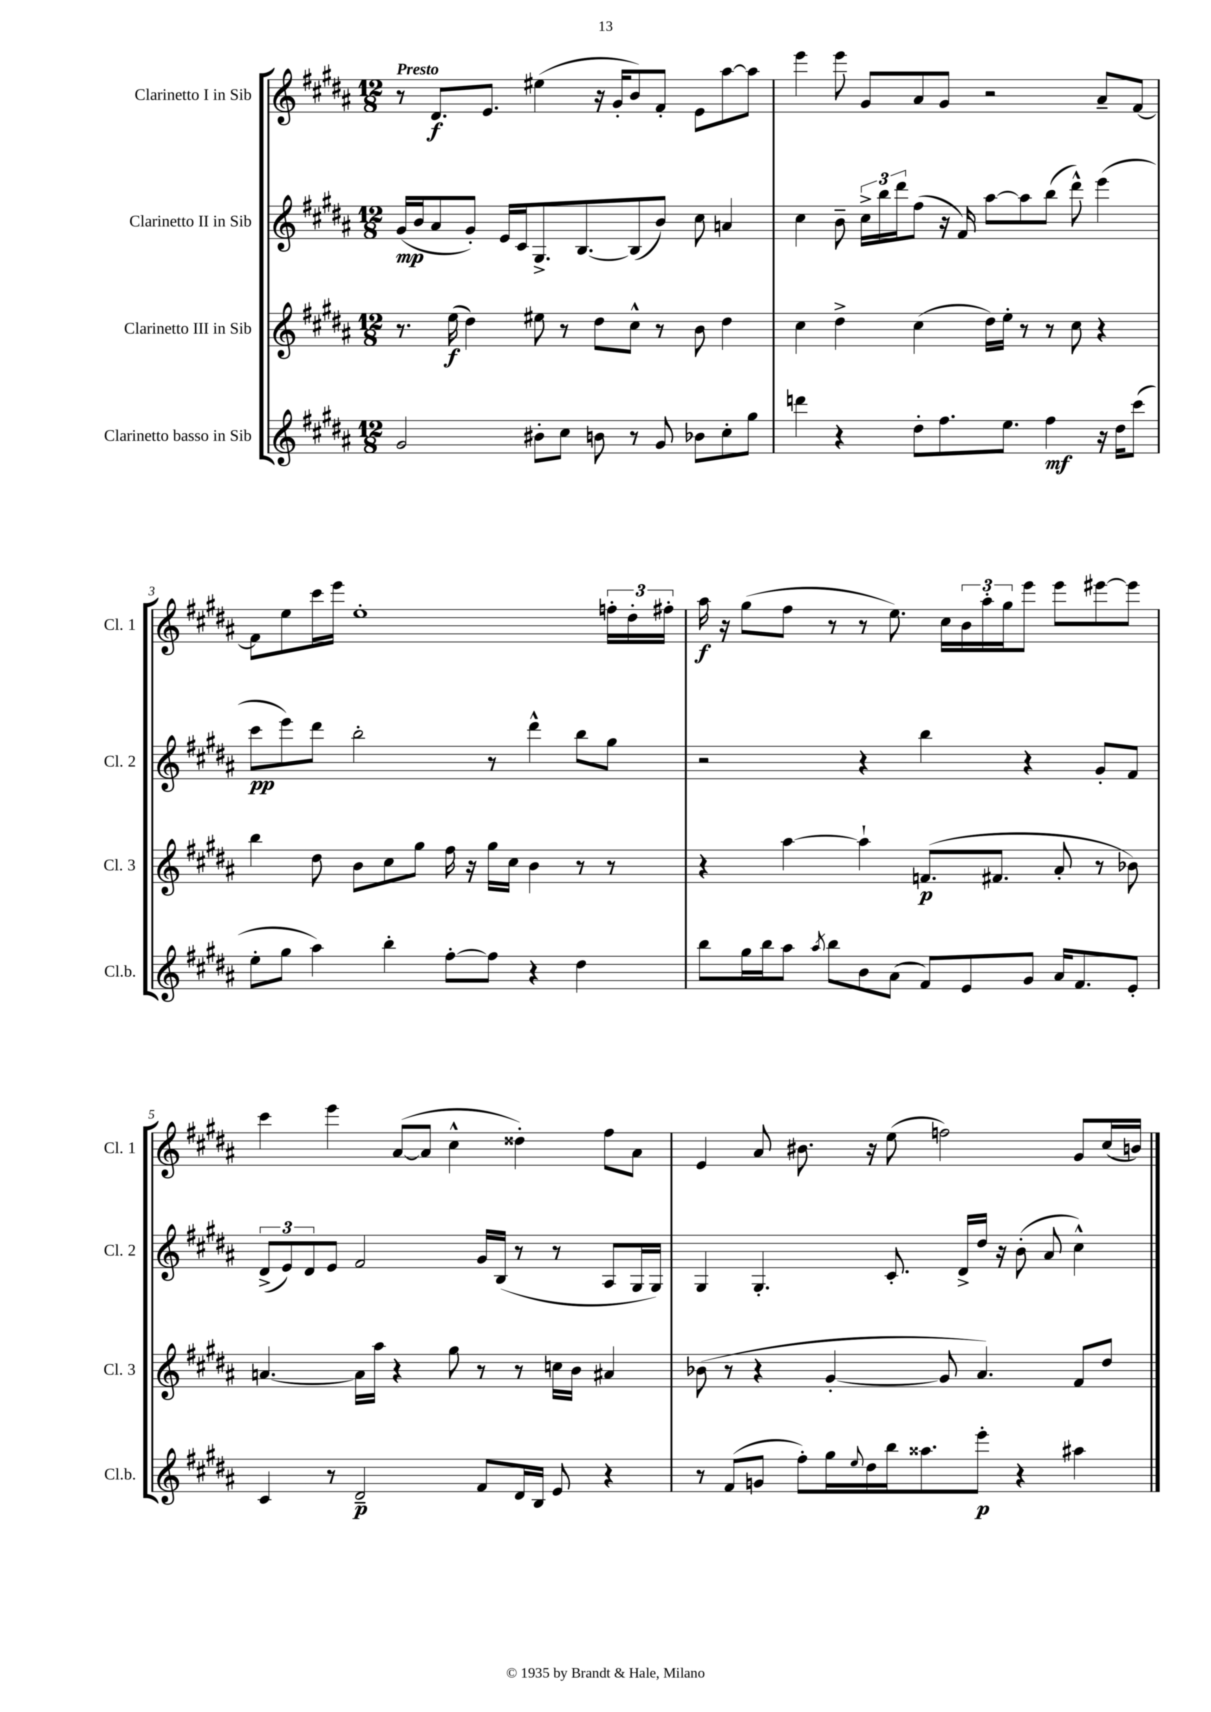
<<
\new StaffGroup <<
\new Staff = "s0" \with { instrumentName = "Clarinetto I in Sib" shortInstrumentName = "Cl. 1" } {
    \clef treble \key b \major \numericTimeSignature \time 12/8 \tempo "Presto"
    r8 dis'8.\f e'8. eis''4( r16 gis'16-. b'8) fis'8-. e'8 ais''8~ ais''8 |
    e'''4 e'''8 gis'8 ais'8 gis'8 r2 ais'8-- fis'8~ |
    fis'8 e''8 cis'''16 e'''16 e''1-. \tuplet 3/2 { f''16-. dis''16-. fis''16-. } |
    ais''16\f r16 gis''8( fis''8 r8 r8 e''8.) cis''16 \tuplet 3/2 { b'16 ais''16-. gis''16 } e'''8 e'''8 eis'''8~ eis'''8 |
    cis'''4 e'''4 ais'8~( ais'8 cis''4-^ disis''4-.) fis''8 ais'8 |
    e'4 ais'8 bis'8. r16 e''8( f''2) gis'8 cis''16( b'16) \bar "|." |
}
\new Staff = "s1" \with { instrumentName = "Clarinetto II in Sib" shortInstrumentName = "Cl. 2" } {
    \clef treble \key b \major \numericTimeSignature \time 12/8
    gis'16\mp( b'16 ais'8 gis'8-.) e'16 cis'16 gis8.-> b8.~ b8( b'8) cis''8 a'4 |
    cis''4 b'8-- \tuplet 3/2 { cis''16-> b''16 dis'''16 } fis''8( r16 fis'16) ais''8~ ais''8 b''8( dis'''8-^) e'''4( |
    cis'''8\pp e'''8) dis'''8 b''2-. r8 dis'''4-^ b''8 gis''8 |
    r2 r4 b''4 r4 gis'8-. fis'8 |
    \tuplet 3/2 { dis'8->( e'8) dis'8 } e'8 fis'2 gis'16 b16( r8 r8 ais8 gis16 gis16) |
    gis4 gis4.-. cis'8.-. dis'16-> dis''16 r16 b'8-.( ais'8 cis''4-^) \bar "|." |
}
\new Staff = "s2" \with { instrumentName = "Clarinetto III in Sib" shortInstrumentName = "Cl. 3" } {
    \clef treble \key b \major \numericTimeSignature \time 12/8
    r8. e''16\f( dis''4) eis''8 r8 dis''8 cis''8-^ r8 b'8 dis''4 |
    cis''4 dis''4-> cis''4( dis''16) e''16-. r8 r8 cis''8 r4 |
    b''4 dis''8 b'8 cis''8 gis''8 fis''16 r16 gis''16 cis''16 b'4 r8 r8 |
    r4 ais''4~ ais''4-! f'8.\p( fis'8. ais'8-. r8 bes'8) |
    a'4.~ a'16 ais''16 r4 gis''8 r8 r8 c''16 b'16 ais'4 |
    bes'8( r8 r4 gis'4~-. gis'8 ais'4.) fis'8 dis''8 \bar "|." |
}
\new Staff = "s3" \with { instrumentName = "Clarinetto basso in Sib" shortInstrumentName = "Cl.b." } {
    \clef treble \key b \major \numericTimeSignature \time 12/8
    gis'2 bis'8-. cis''8 b'8 r8 gis'8 bes'8 cis''8-. gis''8 |
    d'''4 r4 dis''8-. fis''8. e''8. fis''4\mf r16 dis''16 cis'''8( |
    e''8-. gis''8 ais''4) b''4-. fis''8~-. fis''8 r4 dis''4 |
    b''8 gis''16 b''16 ais''8 \acciaccatura { ais''8 } b''8 b'8 ais'8( fis'8) e'8 gis'8 ais'16 fis'8. e'8-. |
    cis'4 r8 dis'2--\p fis'8 dis'16 b16 e'8 r4 |
    r8 fis'8( g'8 fis''8-.) gis''16 \appoggiatura { e''8 } dis''16 b''16 aisis''8. e'''8-.\p r4 ais''4 \bar "|." |
}
>>
>>
